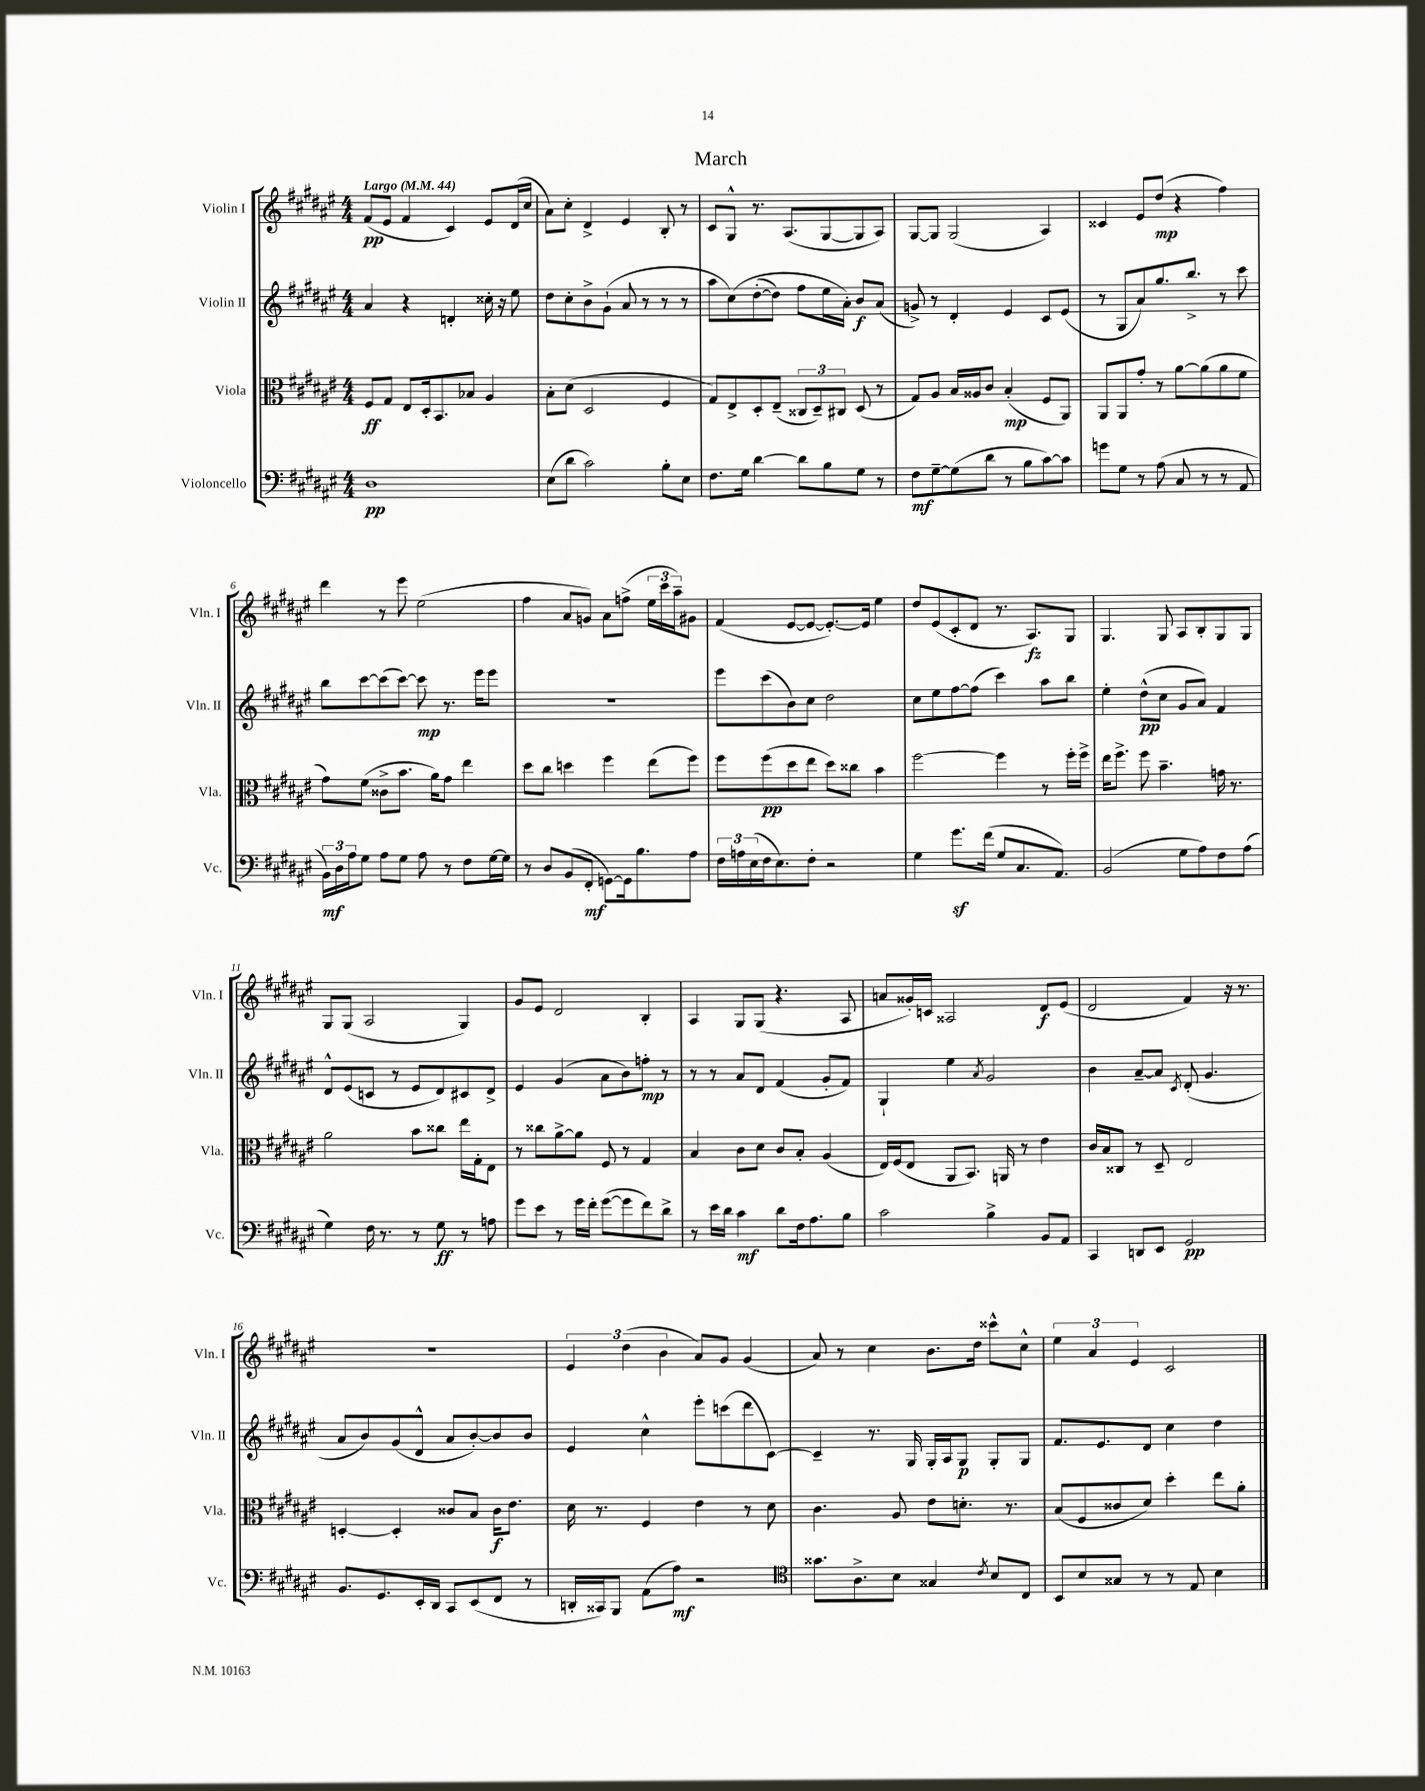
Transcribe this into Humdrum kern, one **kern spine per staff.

**kern	**kern	**kern	**kern
*staff4	*staff3	*staff2	*staff1
*clefF4	*clefC3	*clefG2	*clefG2
*k[f#c#g#d#a#e#]	*k[f#c#g#d#a#e#]	*k[f#c#g#d#a#e#]	*k[f#c#g#d#a#e#]
*M4/4	*M4/4	*M4/4	*M4/4
*MM44	*MM44	*MM44	*MM44
1D#	8F#	4a#	(8f#
.	8G#	.	8e#
.	8E#	4r	4f#
.	16D#'	.	.
.	8.BB	.	.
.	.	4d'	4c#)
.	8B-	.	.
.	4A#	16cc##'	8e#
.	.	16r	.
.	.	8ee#	(16d#
.	.	.	16cc#
=	=	=	=
(8E#	8B'	8dd#	8a#)
8d#	(8d#	8cc#'	8cc#'
2c#)	2D#	8b^	4d#^
.	.	(8g#`	.
.	.	8a#	4e#
.	.	8r	.
8B'	4F#	8r	8B'
8E#	.	8r	8r
=	=	=	=
8.F#	8G#)	8aa#	8c#
.	8E#^	&(8cc#)	8G#^^
16G#	.	.	.
[4d#	8D#'	([8dd#'	8.r
.	(8E#~	8dd#])	.
.	.	.	(8.A#
8d#]	12C##	8ff#	.
.	12D#~)	.	.
8B	.	16ee#	[8G#
.	12C#	.	.
.	.	16a#'&)	.
8G#	(8D#	8b	8G#]
8r	8r	(8a#	8A#)
=	=	=	=
8F#	8G#)	8g^)	[8G#
[8G#~	8A#	8r	8G#]
(8G#]	16B	4d#'	(2G#
.	16A##	.	.
8d#	8c#	.	.
8r	(4B'	4e#	.
8B	.	.	.
[8c#)	8F#	8c#	4A#)
8c#]	8AA#)	(8e#	.
=	=	=	=
8g	8AA#	8r	4c##
8G#	8AA#	8G#	.
8r	8g#'	8a#)	8e#
(8A#	8r	8.gg#	(8dd#
8C#	[8a#	.	4r
.	.	8.bb^	.
8r	(8a#]	.	.
8r	8a#	8r	4ff#)
8AA#	8f#	8ccc#	.
=	=	=	=
24BB)	8g#)	8bb	4ddd#
24D#	.	.	.
24A#	.	.	.
8G#	(8f#	[8ccc#	.
8A#	8c##^	(8ccc#]	8r
8G#	8.b	[8ccc#)	8eee#
8A#	.	8ccc#]	(2ee#
.	16a#)	.	.
8r	8g#	8.r	.
8F#	4ee#	.	.
.	.	16eee#	.
[16G#	.	8eee#	.
16G#]	.	.	.
=	=	=	=
8r	8dd#	1r	4ff#
8D#	8cc#	.	.
(8BB	4dd	.	8a#
8FF#'	.	.	8g)
[8GG)	4ff#	.	8a#
16GG]	.	.	(8ff^
8.B	.	.	.
.	(8ee#	.	24ee#
.	.	.	24ccc#
.	.	.	24aa#~)
8A#	8ff#)	.	8g#
=	=	=	=
24F#	8ff#	8eee#	(4f#
24A	.	.	.
(24E#	.	.	.
16F#	(8ff#	(8ccc#	.
8.E#)	.	.	.
.	8dd#	8b)	[8e#
8F#'	8ee#	8cc#	8e#_
2r	8dd#)	2dd#	8.e#'_)
.	8cc##	.	.
.	.	.	16e#]
.	4b	.	4ee#
=	=	=	=
4G#	[2ff#	8cc#	8dd#
.	.	8ee#	(8e#
8.g#	.	[8ff#	8c#'
.	.	(8ff#]	8d#
(16f#	.	.	.
8G#	4ff#]	4ccc#)	8.r
8.C#	.	.	.
.	.	.	8.A#)
.	8r	8aa#	.
8.AA#)	.	.	.
.	16ff#'	8bb	8G#
.	16ff#^	.	.
=	=	=	=
(2BB	16ee#	4ee#'	4.G#
.	8.ff#^	.	.
.	8ff#	(8dd#^^	.
.	4.b~	8cc#	8G#
8G#	.	8g#	8A#
8A#)	.	8a#)	8B'
8F#	16g	4f#	8G#
.	8.r	.	.
(8A#	.	.	8G#
=	=	=	=
4G#)	2a#	8d#^^	8G#
.	.	(8e#	(8G#
16F#	.	8c	2A#
8.r	.	.	.
.	.	8r	.
8r	8b	8e#	.
8G#	8cc##	8d#)	.
8r	16ee#	8c#	4G#)
.	16G#'	.	.
8A	8E#	8d#^	.
=	=	=	=
8g#	8r	4e#	8g#
8e#	8cc##	.	8e#
8r	[8a#^	(4g#	2d#
16g#	8a#]	.	.
16f#'	.	.	.
([8g#	8F#	8a#	.
8g#]	8r	8b)	.
8f#)	4G#	8ff'	4B'
8d#^	.	8r	.
=	=	=	=
8r	4B	8r	4A#
16e#	.	8r	.
16d#	.	.	.
4c#	8c#	8a#	8G#
.	8d#	8d#	(8G#
8d#	8c#	(4f#	4.r
16F#	8B'	.	.
8.A#	.	.	.
.	(4A#	8g#'	.
8B	.	8f#)	8A#
=	=	=	=
2c#	16E#)	4G#`	8a
.	(16F#	.	.
.	8E#	.	16g##')
.	.	.	16c
.	8AA#	4ee#	2A##
.	8.BB)	.	.
.	.	8qa#	.
4B^	.	2g#	.
.	16AA	.	.
.	8r	.	.
8BB	4e#	.	8d#
8AA#	.	.	(8e#
=	=	=	=
4CC#	16c#	4b	2d#
.	16B	.	.
.	8C##	.	.
8DD	8r	[8a#~	.
8EE#	8D#~	8a#]	.
.	.	8qc#	.
2GG#	2E#	(8d#'	4f#)
.	.	4.g#	.
.	.	.	16r
.	.	.	8.r
=	=	=	=
8.BB	[4D'	8a#	1r
.	.	8b)	.
8.GG#	.	.	.
.	4D']	(8g#	.
16EE#'	.	8d#^^	.
16DD#	.	.	.
8CC#	8c##	8a#	.
(8EE#	8B	[8b')	.
8FF#	16c##	8b]	.
.	8.e#	.	.
8r	.	8b	.
=	=	=	=
16DD'	16d#	4e#	6e#
16CC##)	8.r	.	.
8BBB	.	.	.
.	.	.	(6dd#
(8AA#	4F#	4cc#^^	.
.	.	.	6b
8A#)	.	.	.
2r	4e#	8eee#'	8a#)
.	.	(8ccc	8g#
.	8r	8ddd#	(4g#
.	8d#	[8c#)	.
=	=	=	=
*clefC4	*	*	*
8.g##	4.c#	4c#~]	8a#)
.	.	.	8r
8.A#^	.	.	.
.	.	8.r	4cc#
8B	8A#	.	.
.	.	16G#	.
4G##	8e#	16G#'	8.b
.	.	16A#	.
.	8.d'	8G#	.
.	.	.	16dd#
8qc#	.	.	.
8B	.	8G#'	8ccc##^^
.	8.r	.	.
8C#	.	8G#	8cc#^^
=	=	=	=
8BB	(8B	8.f#	6ee#
8B	8F#	.	.
.	.	.	6a#
.	.	8.e#	.
8G##	8c##	.	.
.	.	.	6e#
8r	8d#)	8d#	.
8r	4dd#'	4cc#	2c#
8E#	.	.	.
4B	8ee#	4dd#	.
.	8a#'	.	.
==	==	==	==
*-	*-	*-	*-
